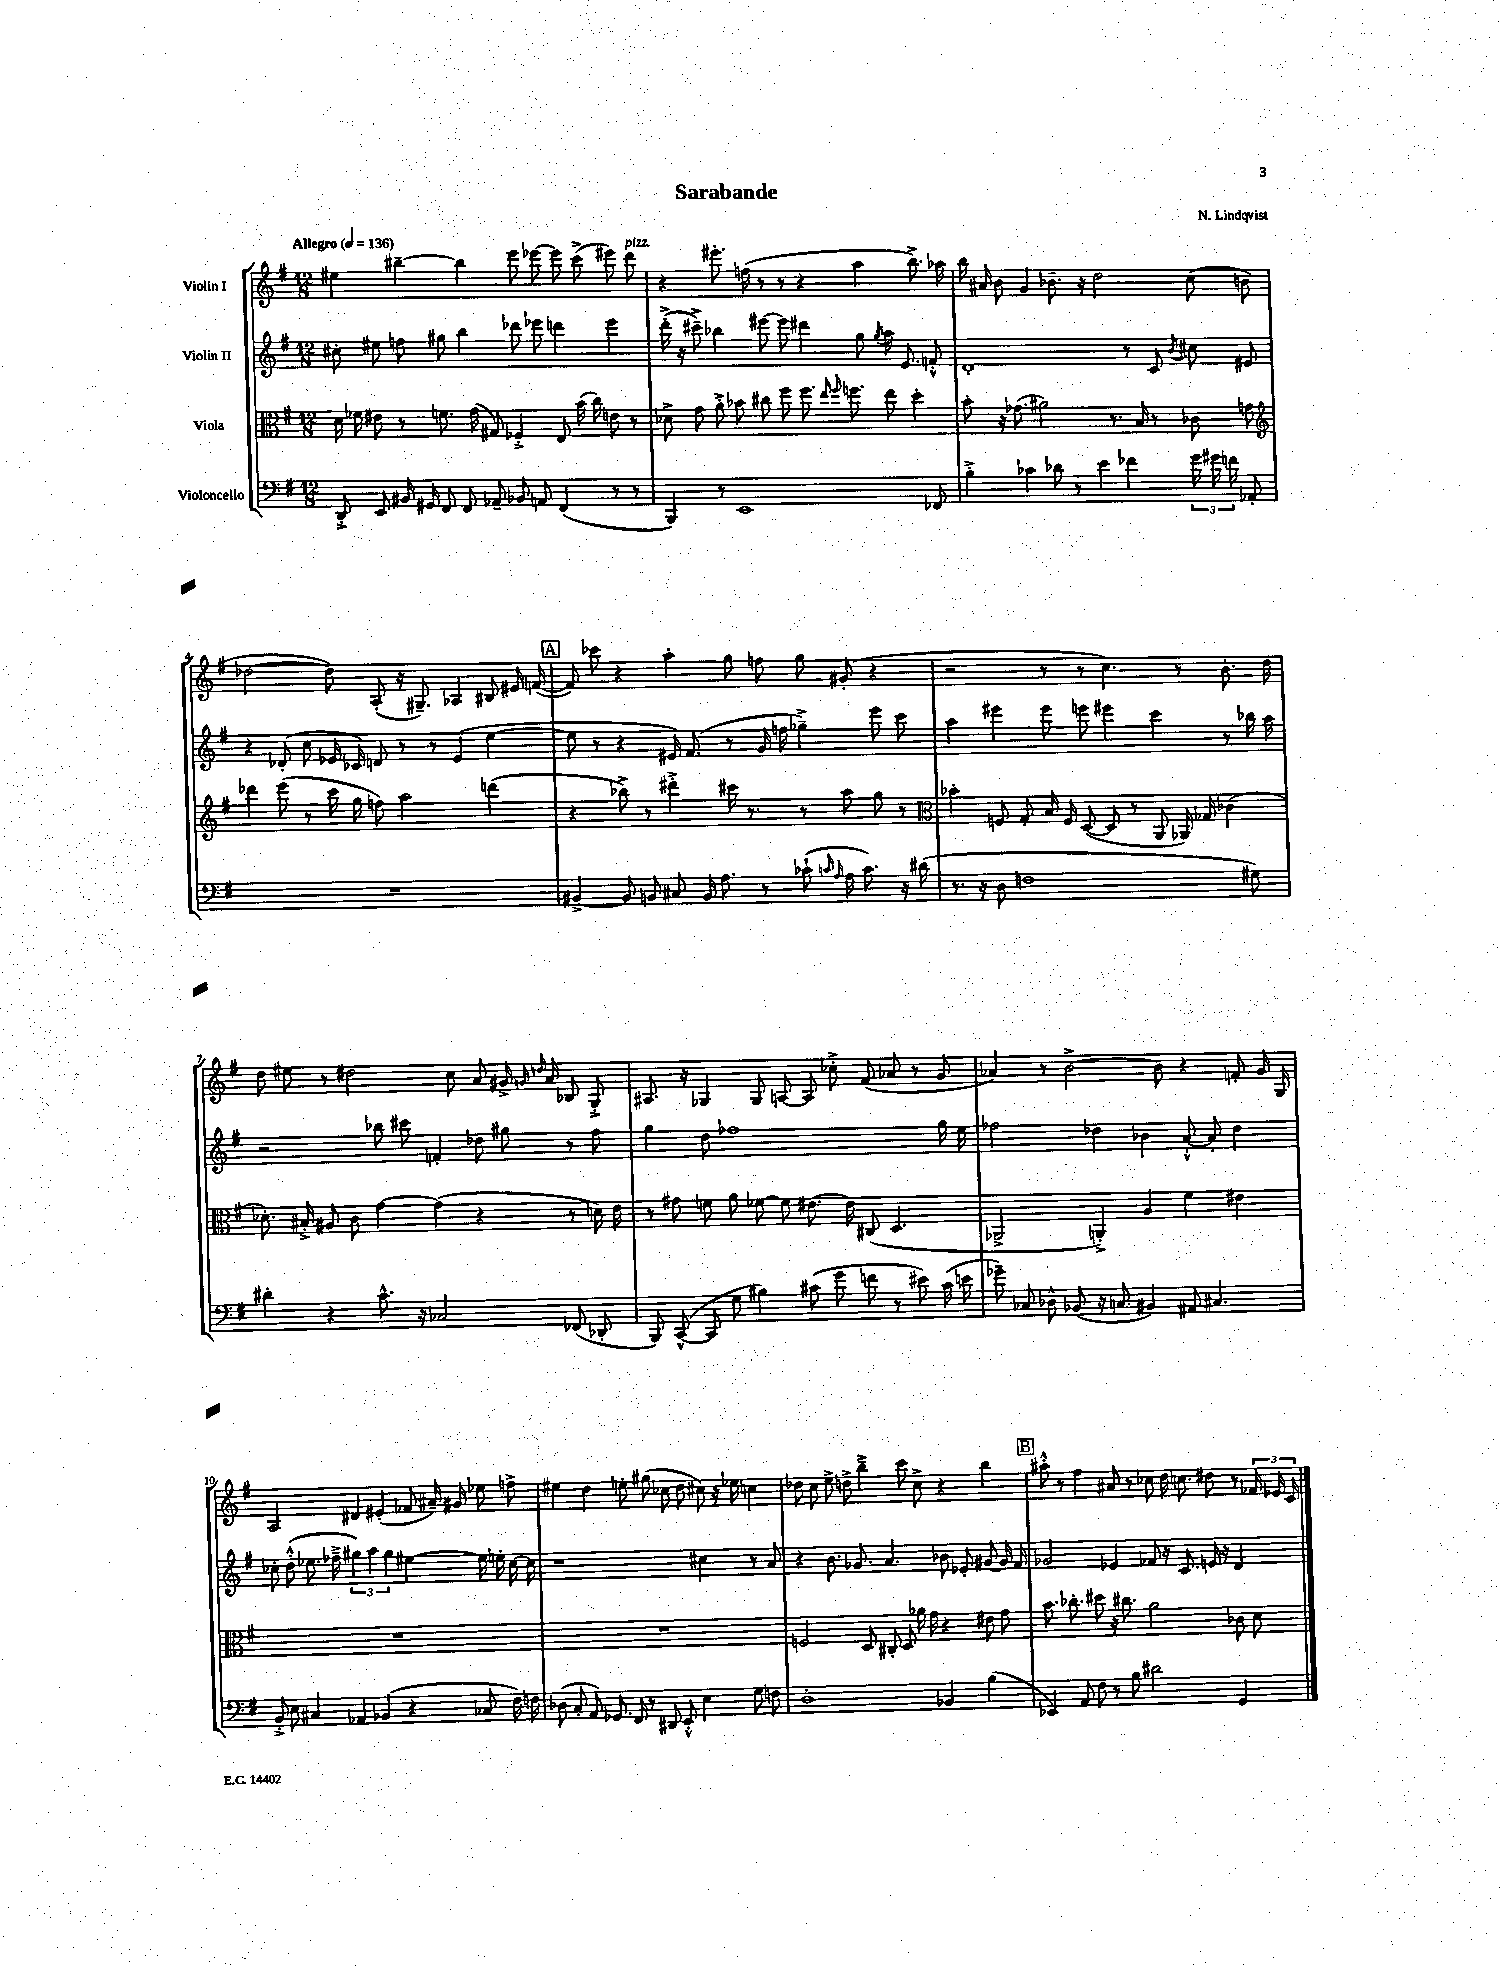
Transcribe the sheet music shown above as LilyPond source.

\header { title = "Sarabande" composer = "N. Lindqvist" }
<<
\new StaffGroup <<
\new Staff = "s0" \with { instrumentName = "Violin I" } {
    \clef treble \key g \major \numericTimeSignature \time 12/8 \tempo "Allegro" 4 = 136
    \autoBeamOff eis''4 bis''4~-- bis''4 e'''8 ees'''8~ ees'''8 c'''8->( eis'''8) d'''8^\markup { \italic "pizz." } |
    r4 eis'''8.-. f''16( r8 r8 r4 a''4 b''8.->) aes''16 |
    b''16 ais'16 b'8 g'4 bes'8.-- r16 d''2 c''8( b'8 |
    des''2~ des''8) a8-.( r16 gis8.--) aes4 bis8 eis'16 f'16~( |
    \mark \markup { \box "A" } f'8) ces'''8 r4 a''4-. g''8 f''8 g''8 gis'8-.( r4 |
    r2 r8 r8 c''4.) r8 b'8.-. d''16 |
    d''8 eis''8 r8 dis''2 c''8 a'8 gis'16-> \grace { g'16 d''16 } a'16 bes8 g8-.-> |
    ais8. r16 ges4 ges8 a8~ a8 ces''8-.-> fis'8( aes'8 r8 g'8 |
    aes'4) r8 b'2~-> b'8 r4 f'8-. g'16 g16 |
    a2 dis'4 eis'4-.( fes'8 ais'16--) gis'16 ees''8 f''8-> |
    eis''4 d''4 e''8-. gis''8( ces''8 d''8 cis''8) r16 ees''16 c''4 |
    des''8 c''8 e''8-> d''8-> b''4---> c'''8 c''8-> r4 b''4 |
    \mark \markup { \box "B" } ais''8-.-^ r8 fis''4 ais'8 r8 ces''8 d''16 c''8. dis''8 r8 \tuplet 3/2 { fes'16 ees'16 c'16 } \bar "|." |
}
\new Staff = "s1" \with { instrumentName = "Violin II" } {
    \clef treble \key g \major \numericTimeSignature \time 12/8
    \autoBeamOff cis''8-. eis''8 f''8 gis''8 b''4 des'''8 ees'''8 d'''4 ees'''4 |
    d'''16-.->( r16 cis'''8--->) bes''4 eis'''8~ eis'''8 dis'''4 g''8 \acciaccatura { g''8 } a''16 e'8. f'8-.-^ |
    d'1-. r8 c'8 \acciaccatura { b'8 } cis''8 eis'8 |
    r4 des'8-.( c''8 ees'16 ces'16) d'8 r8 r8 ees'4( e''4~ |
    \mark \markup { \box "A" } e''8 r8 r4 eis'16) fis'8.( r8 g'16 f''16 ges''4--->) e'''8 c'''8 |
    a''4 eis'''4 eis'''8 e'''8 eis'''4 c'''4 r8 bes''16 a''16 |
    r2 bes''8 cis'''8 f'4-. des''8 gis''8 r8 fis''8 |
    g''4 d''8 fes''1 g''16 e''16 |
    fes''2 des''4 bes'4 a'8~-.-^ a'8-. des''4 |
    ces''8-. d''8-.-^( ees''8. fes''16---> \tuplet 3/2 { gis''4) a''4 gis''4 } eis''4~ eis''16 e''16-. ces''16~ ces''16 |
    r1 cis''4 r8 a'8 |
    r4 b'8. ges'8. a'4. bes'8 ees'8-. gis'8~ gis'16 fis'16 |
    \mark \markup { \box "B" } ges'2 ees'4 fes'8 r16 c'8. e'16 r16 d'4 \bar "|." |
}
\new Staff = "s2" \with { instrumentName = "Viola" } {
    \clef alto \key g \major \numericTimeSignature \time 12/8
    \autoBeamOff d'16 fes'16 eis'8 r8 f'8. g'16( gis8) fes4-.-> e8 b'16( c''16) e'8 r8 |
    des'8-> g'8 a'8-.-> bes'8 cis''8 fis''8 fis''8. \grace { e''16 fis''16 } f''8. e''8 d''4-. |
    b'8-. r16 ges'8.( ais'2) r8. b16 r8 ces'8 g'8 |
    \clef treble des'''4 e'''8( r8 c'''16 g''16 f''8) a''2 d'''4( |
    \mark \markup { \box "A" } r4 bes''8->) r8 dis'''4-.-> cis'''16 r8. r8 a''8 g''8 r8 |
    \clef alto bes'4-. f8 g8-. b16 f16 d8~( d8 r8 a,8 aes,16) ges16 ces'4( |
    des'8.-.) bis16-.-> ais8 c'8 g'4~ g'4( r4 r8 d'16) e'16 |
    r8 gis'8 f'8 a'8 fes'8~ fes'8 eis'8.~ eis'16 cis8( d4. |
    aes,2-> a,4-.->) a4 fis'4 eis'4 |
    R1. |
    R1. |
    f2 d8 cis8-. d8 aes'16 g'16 r4 eis'8 g'8 |
    \mark \markup { \box "B" } b'8. ces''8.-. dis''8 r16 cis''8. a'2 ces'8 d'8 \bar "|." |
}
\new Staff = "s3" \with { instrumentName = "Violoncello" } {
    \clef bass \key g \major \numericTimeSignature \time 12/8
    \autoBeamOff d,8-.-> e,8 bis,16 gis,16 fis,8 fis,8 aes,8-- bes,8 a,8 fis,4( r8 r8 |
    b,,4) r8 e,1 fes,8 |
    b4-.-> ces'4 des'8 r8 e'4 fes'4 \tuplet 3/2 { g'16 gis'16 f'16 } aes,8-. |
    R1. |
    \mark \markup { \box "A" } bis,4~-> bis,8 b,8 cis8 b,16 a8. r8 ces'8-!( \grace { c'16 a16 } a16 c'8.) r16 dis'16( |
    r8. r16 d8 f1 gis8) |
    dis'4-. r4 c'8.-^ r16 ces2 fes,8( des,8-. |
    b,,8) c,8~-^( c,8 g8 bis4) cis'8( g'8 f'8 r8 eis'8) cis'16( e'16 |
    ges'8--) ces8 des8-^ bes,8( r16 c8. bis,4) ais,8 cis4. |
    b,8-.-> e8 cis4 aes,4 bes,4( r4 ces8 fis16) f16 |
    des8( c8-. a,8) ges,8. fis,16 r8 dis,8 e,8-.-^ e4 g8 f8 |
    d1-. bes,4 b4( |
    \mark \markup { \box "B" } ees,4) a,8 fis8 r8 b8 dis'2 g,4 \bar "|." |
}
>>
>>
